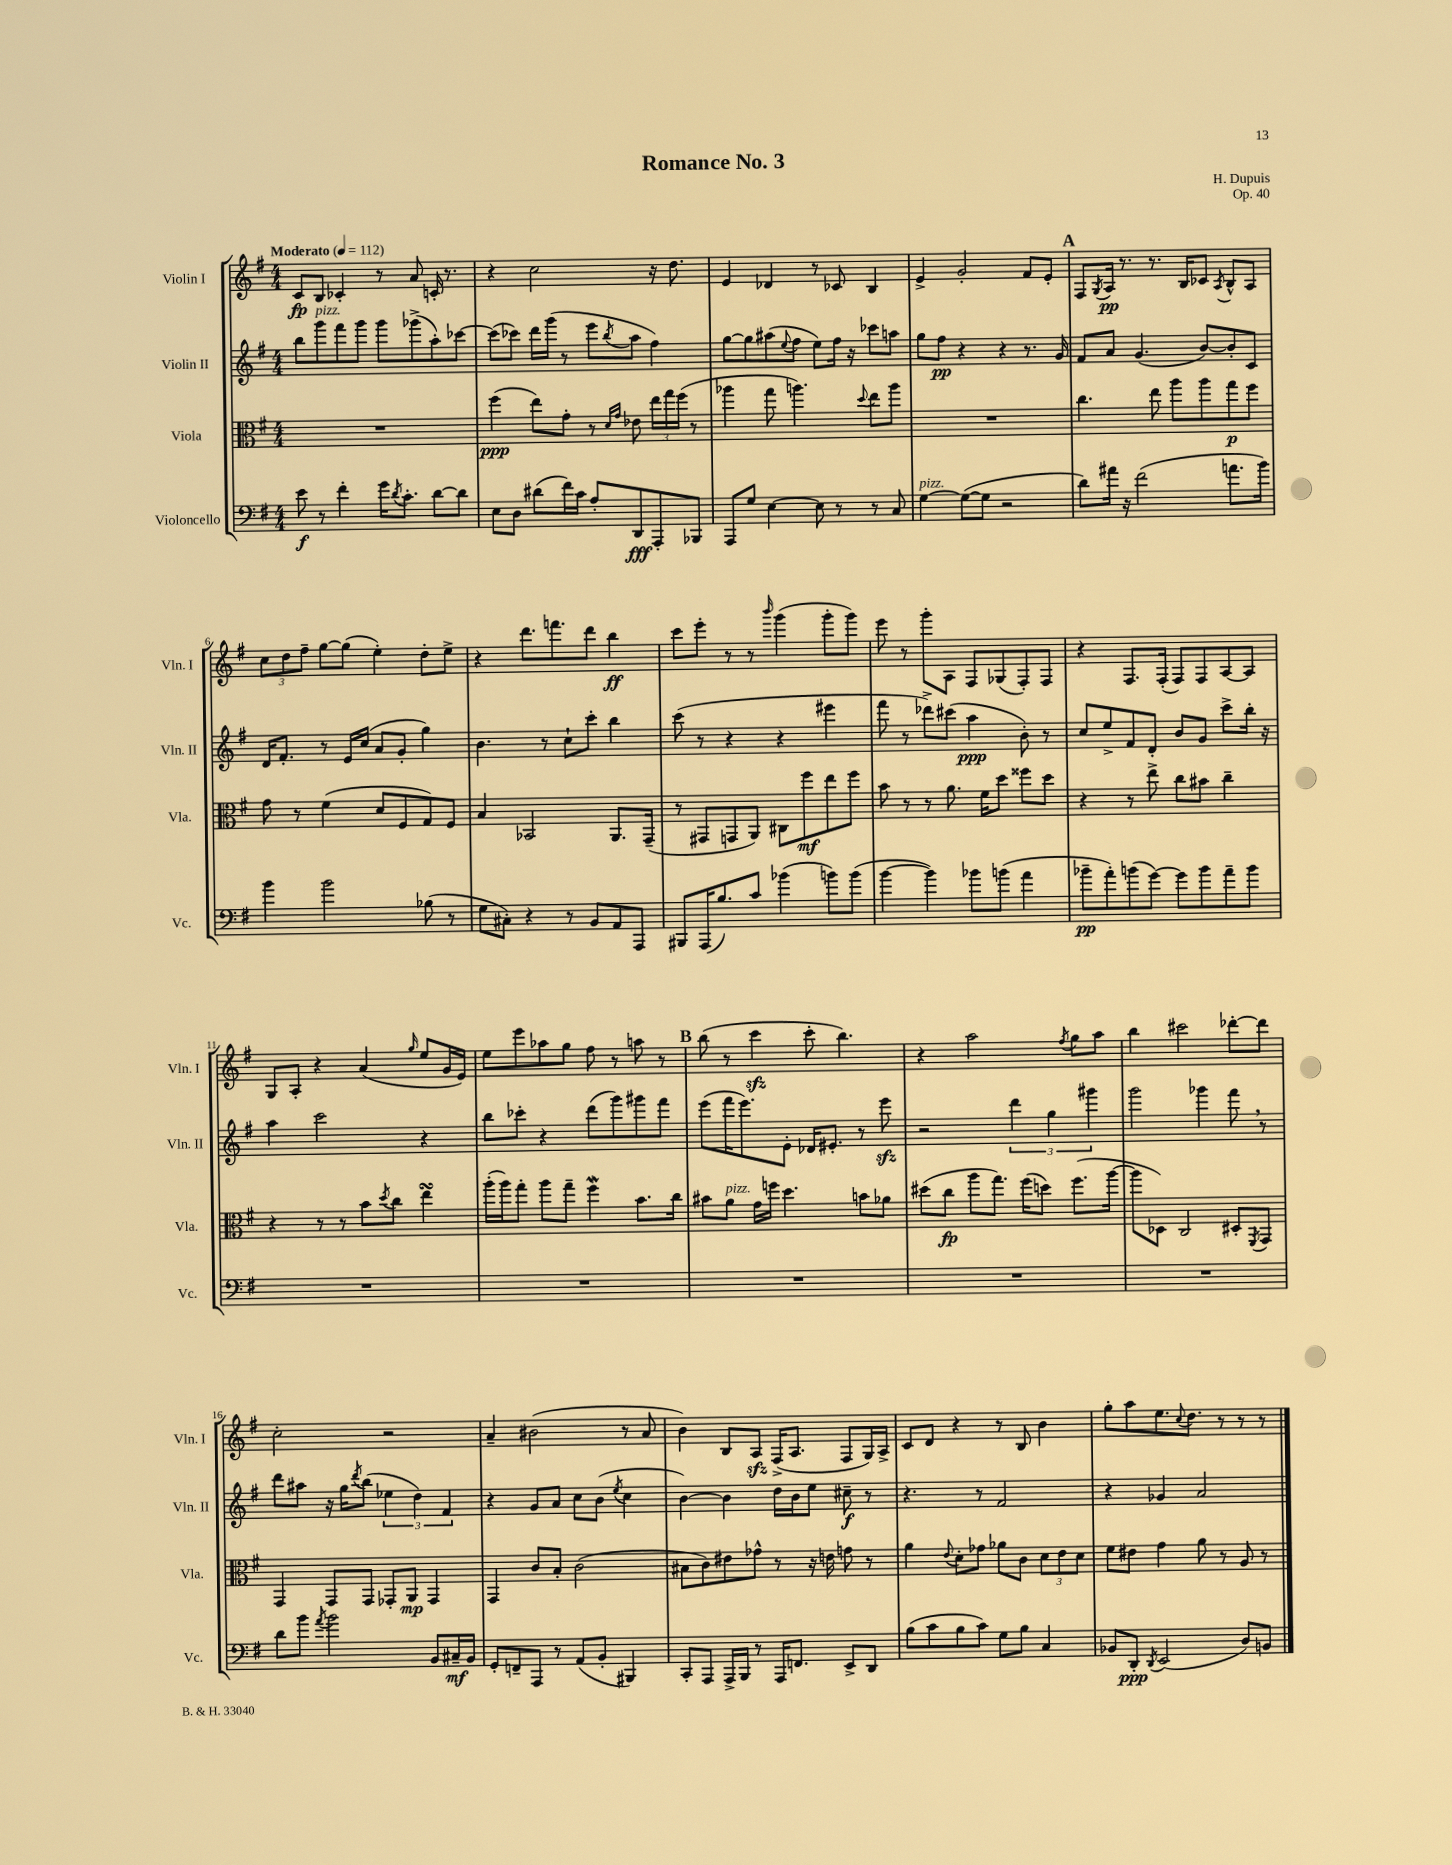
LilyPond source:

\header { title = "Romance No. 3" composer = "H. Dupuis" opus = "Op. 40" }
<<
\new StaffGroup <<
\new Staff = "s0" \with { instrumentName = "Violin I" shortInstrumentName = "Vln. I" } {
    \clef treble \key g \major \numericTimeSignature \time 4/4 \tempo "Moderato" 4 = 112
    c'8\fp b8 ces'4-. r8 a'8 c'16-. r8. |
    r4 c''2 r16 d''8. |
    e'4 des'4 r8 ces'8 b4 |
    e'4-> g'2-. fis'8 e'8-. |
    \mark \markup { \bold "A" } fis8 \acciaccatura { g8 } a16\pp r8. r8. b16 ces'8 \acciaccatura { a8 } b8-^ a8 |
    \tuplet 3/2 { c''8 d''8 fis''8-- } g''8~ g''8( e''4-.) d''8-. e''8-> |
    r4 d'''8. f'''8. d'''8 b''4\ff |
    c'''8 e'''8-. r8 r8 \grace { b'''16 } g'''4( g'''8-. g'''8) |
    e'''8 r8 g'''8-. a8 fis8 ges8( fis8-.) fis8 |
    r4 fis8. fis16-.( fis8) fis8 a8~ a8 |
    g8 a8-. r4 a'4( \grace { g''16 } e''8 g'16 e'16) |
    e''8 e'''8 aes''8 g''8 fis''8 r8 a''8 r8 |
    \mark \markup { \bold "B" } b''8( r8 c'''4\sfz c'''8-. b''4.) |
    r4 a''2 \acciaccatura { fis''8 } g''8 a''8 |
    b''4 cis'''2 des'''8~-. des'''8 |
    c''2-. r2 |
    a'4-- bis'2( r8 a'8 |
    b'4) b8 a8\sfz fis16->( a8. fis8 g16) a16-> |
    c'8 d'8 r4 r8 b8 b'4 |
    g''8-. a''8 e''8. \appoggiatura { c''8 } d''8. r8 r8 r8 \bar "|." |
}
\new Staff = "s1" \with { instrumentName = "Violin II" shortInstrumentName = "Vln. II" } {
    \clef treble \key g \major \numericTimeSignature \time 4/4
    b''8 g'''8^\markup { \italic "pizz." } fis'''8 g'''8 g'''8 ges'''8->( a''8-.) ces'''8~ |
    ces'''8( ces'''8) d'''16 g'''16( r8 e'''8 \acciaccatura { b''8 } a''8 fis''4) |
    g''8~ g''8 ais''8( \appoggiatura { e''8 } fis''8 e''8) fis''16 r16 ces'''8 a''8 |
    g''8 fis''8\pp r4 r4 r8. g'16 |
    \mark \markup { \bold "A" } fis'8 a'8 g'4.( b'8~) b'8-. c'8 |
    d'16 fis'8.-. r8 e'16 c''16( a'8 g'8-. g''4) |
    b'4. r8 c''8-! c'''8-. b''4 |
    c'''8( r8 r4 r4 eis'''4 |
    fis'''8 r8 des'''8->) cis'''8( a''4\ppp b'8-.) r8 |
    c''8 e''8-> fis'8 d'8-. b'8 g'8 c'''8-> b''16-. r16 |
    a''4 c'''2 r4 |
    b''8 ces'''8-. r4 d'''8( g'''8) gis'''8 fis'''8 |
    \mark \markup { \bold "B" } e'''8( fis'''16 e'''8.) e'8-. des'16 eis'8.-. r8 e'''8\sfz |
    r2 \tuplet 3/2 { d'''4 g''4 gis'''4 } |
    g'''2 ges'''4 fis'''8 \breathe r8 |
    d'''8 ais''8 r16 g''16 \acciaccatura { d'''8 } b''8( \tuplet 3/2 { ees''4 d''4) fis'4 } |
    r4 g'8 a'8 c''8 b'8( \acciaccatura { e''8 } c''4 |
    b'4~) b'4 d''16 b'16 e''8 cis''8--\f r8 |
    r4. r8 fis'2 |
    r4 ges'4 a'2 \bar "|." |
}
\new Staff = "s2" \with { instrumentName = "Viola" shortInstrumentName = "Vla." } {
    \clef alto \key g \major \numericTimeSignature \time 4/4
    R1 |
    fis''4\ppp( e''8) g'8-. r8 \grace { d'16 g'16 } ees'8 \tuplet 3/2 { e''16 g''16 fis''16( } r8 |
    aes''4 g''8 a''4.) \appoggiatura { d''8 } e''8 a''8 |
    R1 |
    \mark \markup { \bold "A" } c''4. e''8 a''8 a''8 g''8\p fis''8 |
    g'8 r8 fis'4( d'8 fis8 g8) fis8 |
    b4 bes,2 a,8. g,16--( |
    r8 gis,8 g,8 a,8) cis8 fis''8\mf e''8 fis''8 |
    b'8 r8 r8 a'8. fis'16 d''8 fisis''8 d''8 |
    r4 r8 e''8-> c''8 bis'8 c''4-- |
    r4 r8 r8 b'8 \acciaccatura { d''8 } c''8 e''4\turn |
    a''16-.( a''16) g''8-. a''8 g''8-- fis''4\mordent b'8. c''16 |
    \mark \markup { \bold "B" } bis'8 a'8^\markup { \italic "pizz." } g'16 f''16 d''4. b'8 aes'8 |
    dis''8( c''8\fp a''8 g''8.) fis''16( d''8) fis''8.( a''16~ |
    a''8 des8) c2 dis8-. \acciaccatura { fis,8 } g,8 |
    g,4 g,8 g,8 ges,8-. a,8\mp ges,4 |
    g,4 c'8 b8-. c'2( |
    bis8 c'8) eis'8 ges'8-^ r8 r16 e'16 g'8 r8 |
    a'4 \appoggiatura { e'8 } d'8-. ges'8 aes'8 c'8 \tuplet 3/2 { d'8 e'8 d'8 } |
    fis'8 eis'8 g'4 a'8 r8 a8 r8 \bar "|." |
}
\new Staff = "s3" \with { instrumentName = "Violoncello" shortInstrumentName = "Vc." } {
    \clef bass \key g \major \numericTimeSignature \time 4/4
    e'8\f r8 fis'4-. g'16 \acciaccatura { d'8 } c'8.-. d'8~ d'8 |
    e8 d8 dis'8( fis'16) c'16 a8-. d,8\fff a,,8-. bes,,8 |
    a,,8 g8 e4~ e8 r8 r8 c8 |
    g4~^\markup { \italic "pizz." } g8~( g8 r2 |
    \mark \markup { \bold "A" } d'8) ais'16 r16 fis'2( a'8. b'16) |
    b'4 b'2 bes8( r8 |
    g8 cis8-.) r4 r8 b,8 a,8 a,,8 |
    bis,,8 a,,16( b8.) c'8 bes'4( b'8) b'8( |
    b'4~ b'4) bes'8 b'8( a'4 |
    bes'8--\pp a'8-.) b'8( g'8~) g'8 b'8 a'8-- b'8 |
    R1 |
    R1 |
    \mark \markup { \bold "B" } R1 |
    R1 |
    R1 |
    d'8 b'8 \acciaccatura { a'8 } b'2 b,8 cis16--\mf b,16 |
    g,8-. f,8-- a,,8 r8 a,8( b,8-. bis,,4) |
    c,8-. a,,8 a,,16-> b,,16 r8 a,,16 f,8. e,8-> d,8 |
    b8( c'8 b8 c'8) g8 b8 c4 |
    bes,8 d,8-.\ppp \acciaccatura { d,8 } e,2( d8) b,8 \bar "|." |
}
>>
>>
